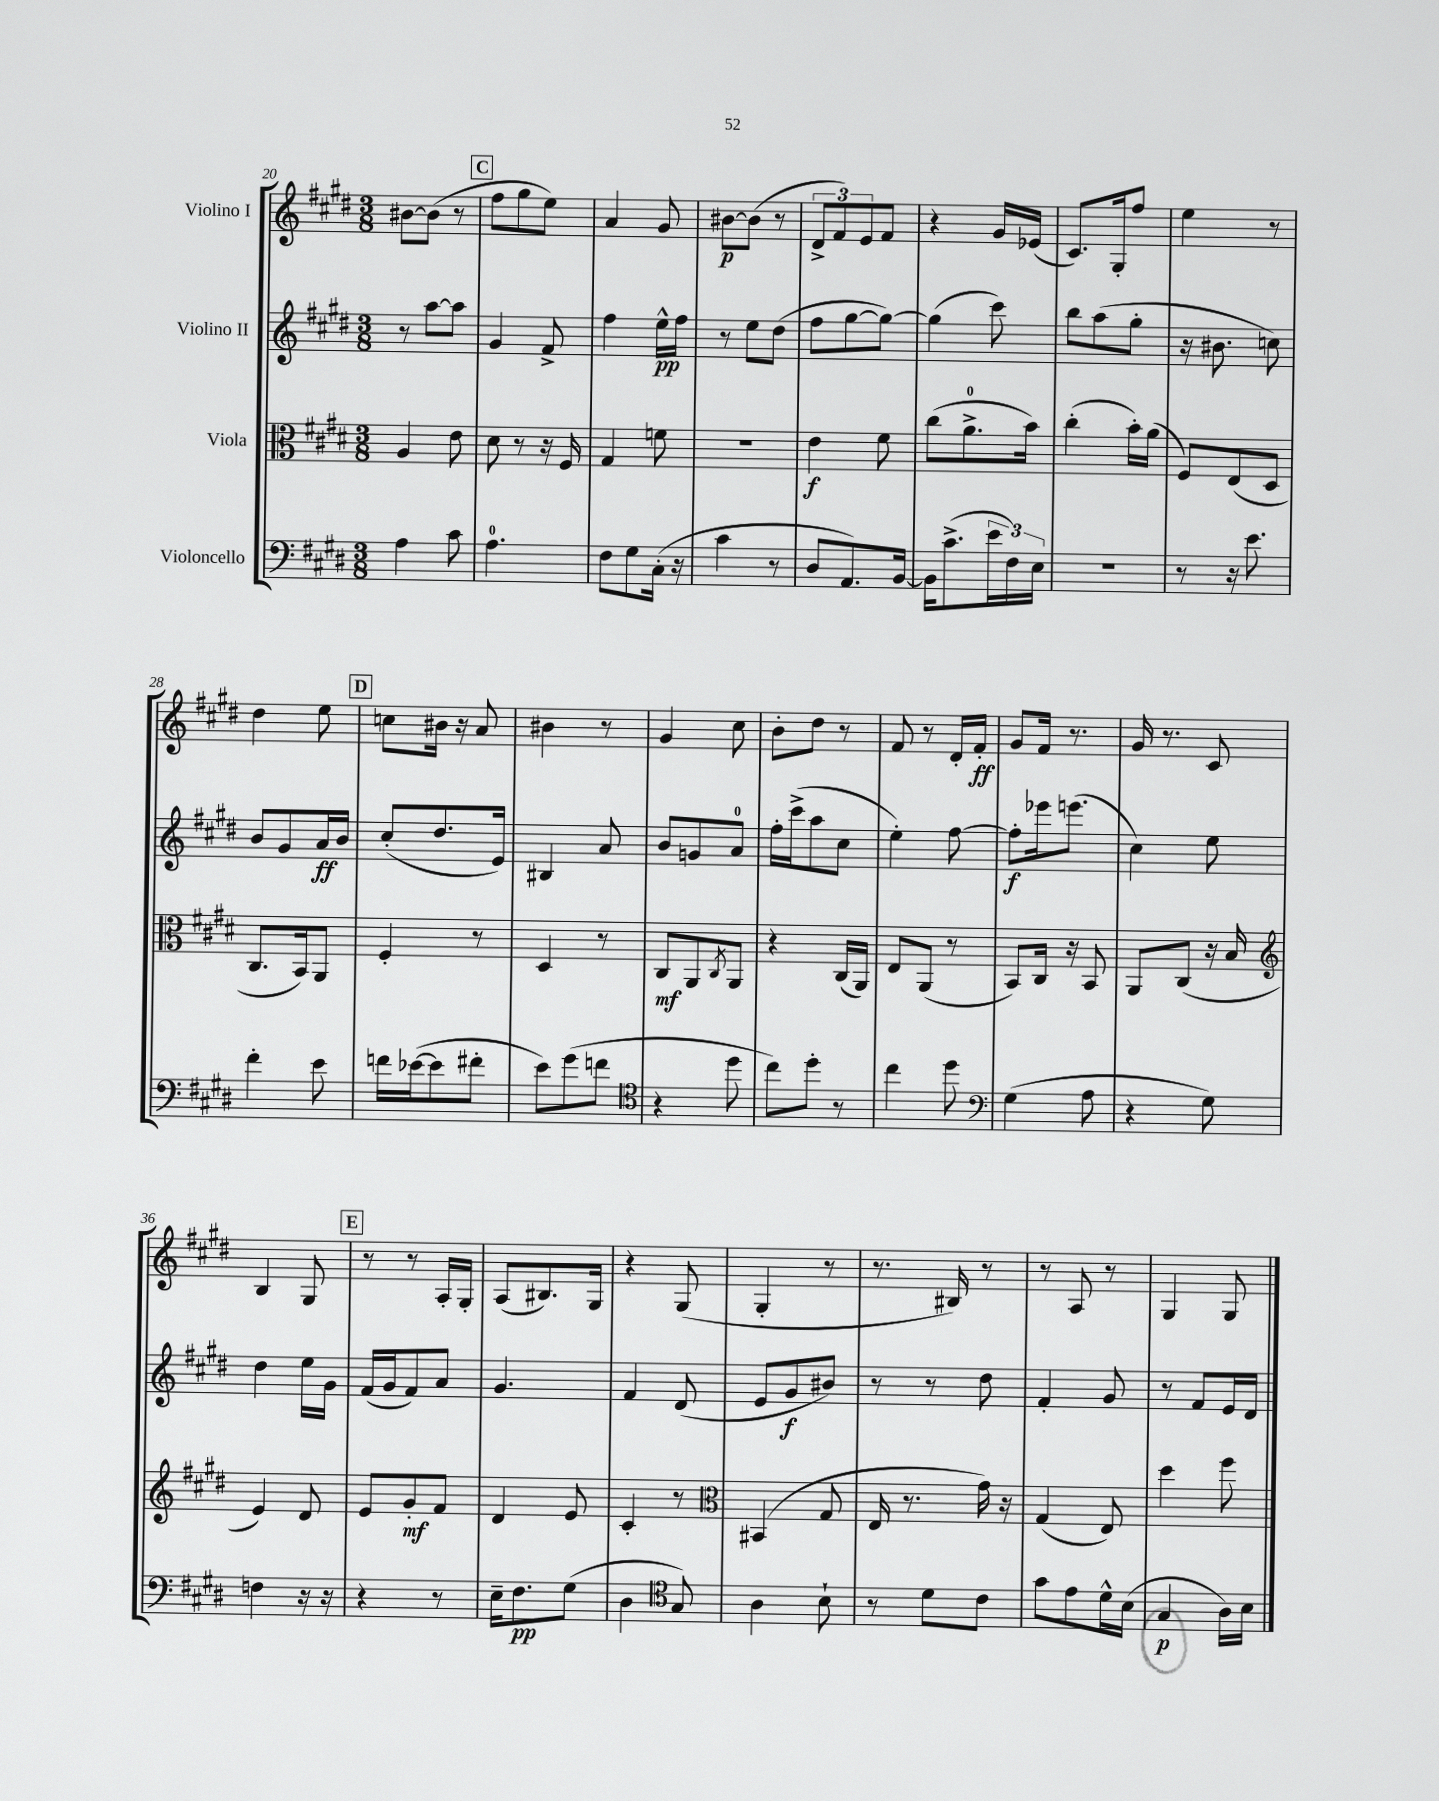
<<
\new StaffGroup <<
\new Staff = "s0" \with { instrumentName = "Violino I" } {
    \clef treble \key e \major \numericTimeSignature \time 3/8
    bis'8~ bis'8( r8 |
    \mark \markup { \box "C" } fis''8 gis''8 e''8) |
    a'4 gis'8 |
    bis'8~\p bis'8( r8 |
    \tuplet 3/2 { dis'8-> fis'8) e'8 } fis'8 |
    r4 gis'16 ees'16( |
    cis'8.) gis16-. fis''8 |
    e''4 r8 |
    dis''4 e''8 |
    \mark \markup { \box "D" } c''8 bis'16 r16 a'8 |
    bis'4 r8 |
    gis'4 cis''8 |
    b'8-. dis''8 r8 |
    fis'8 r8 dis'16-. fis'16-.\ff |
    gis'8 fis'16 r8. |
    gis'16 r8. cis'8 |
    b4 gis8 |
    \mark \markup { \box "E" } r8 r8 a16-. gis16-. |
    a8( bis8.) gis16 |
    r4 gis8( |
    gis4-. r8 |
    r8. bis16) r8 |
    r8 a8 r8 |
    gis4 gis8 \bar "|." |
}
\new Staff = "s1" \with { instrumentName = "Violino II" } {
    \clef treble \key e \major \numericTimeSignature \time 3/8
    r8 a''8~ a''8 |
    \mark \markup { \box "C" } gis'4 fis'8-> |
    fis''4 e''16-^\pp fis''16 |
    r8 e''8 dis''8( |
    fis''8 gis''8~ gis''8~) |
    gis''4( cis'''8) |
    b''8 a''8( gis''8-. |
    r16 bis'8. c''8) |
    b'8 gis'8 a'16\ff b'16 |
    \mark \markup { \box "D" } cis''8-.( dis''8. e'16) |
    bis4 a'8 |
    b'8 g'8 a'8-0 |
    fis''16-. cis'''16->( a''8 cis''8 |
    e''4-.) fis''8~ |
    fis''8-.\f ees'''16 e'''8.( |
    cis''4) e''8 |
    dis''4 e''16 gis'16 |
    \mark \markup { \box "E" } fis'16( gis'16 fis'8) a'8 |
    gis'4. |
    fis'4 dis'8( |
    e'8 gis'8\f bis'8) |
    r8 r8 dis''8 |
    fis'4-. gis'8 |
    r8 fis'8 e'16 dis'16 \bar "|." |
}
\new Staff = "s2" \with { instrumentName = "Viola" } {
    \clef alto \key e \major \numericTimeSignature \time 3/8
    a4 e'8 |
    \mark \markup { \box "C" } dis'8 r8 r16 fis16 |
    gis4 f'8 |
    R4. |
    e'4\f fis'8 |
    cis''8( a'8.-0-> b'16) |
    cis''4-.( b'16-.) a'16( |
    fis8) e8( dis8 |
    cis8. b,16) a,8 |
    \mark \markup { \box "D" } fis4-. r8 |
    dis4 r8 |
    cis8\mf a,8 \acciaccatura { cis8 } a,8 |
    r4 cis16( a,16) |
    e8 a,8( r8 |
    b,8) cis16 r16 b,8 |
    a,8 cis8( r16 b16 |
    \clef treble e'4) dis'8 |
    \mark \markup { \box "E" } e'8 gis'8-.\mf fis'8 |
    dis'4 e'8 |
    cis'4-. r8 |
    \clef alto bis,4( gis8 |
    e16 r8. gis'16) r16 |
    gis4( e8) |
    dis''4 fis''8 \bar "|." |
}
\new Staff = "s3" \with { instrumentName = "Violoncello" } {
    \clef bass \key e \major \numericTimeSignature \time 3/8
    a4 cis'8 |
    \mark \markup { \box "C" } a4.-0 |
    fis8 gis8 cis16-.( r16 |
    cis'4 r8 |
    dis8 a,8.) b,16~ |
    b,16 cis'8.->( \tuplet 3/2 { e'16 fis16) e16 } |
    R4. |
    r8 r16 e'8. |
    fis'4-. e'8 |
    \mark \markup { \box "D" } f'16 ees'16~( ees'8 fis'8-. |
    e'8) gis'8( f'8 |
    \clef tenor r4 dis''8 |
    cis''8) dis''8-. r8 |
    cis''4 dis''8 |
    \clef bass gis4( a8 |
    r4 gis8) |
    f4 r16 r16 |
    \mark \markup { \box "E" } r4 r8 |
    e16-- fis8.\pp gis8( |
    dis4 \clef tenor gis8) |
    a4 b8-! |
    r8 dis'8 cis'8 |
    gis'8 e'8 dis'16-^ b16( |
    gis4\p a16) b16 \bar "|." |
}
>>
>>
\layout { \context { \Score currentBarNumber = #20 } }
